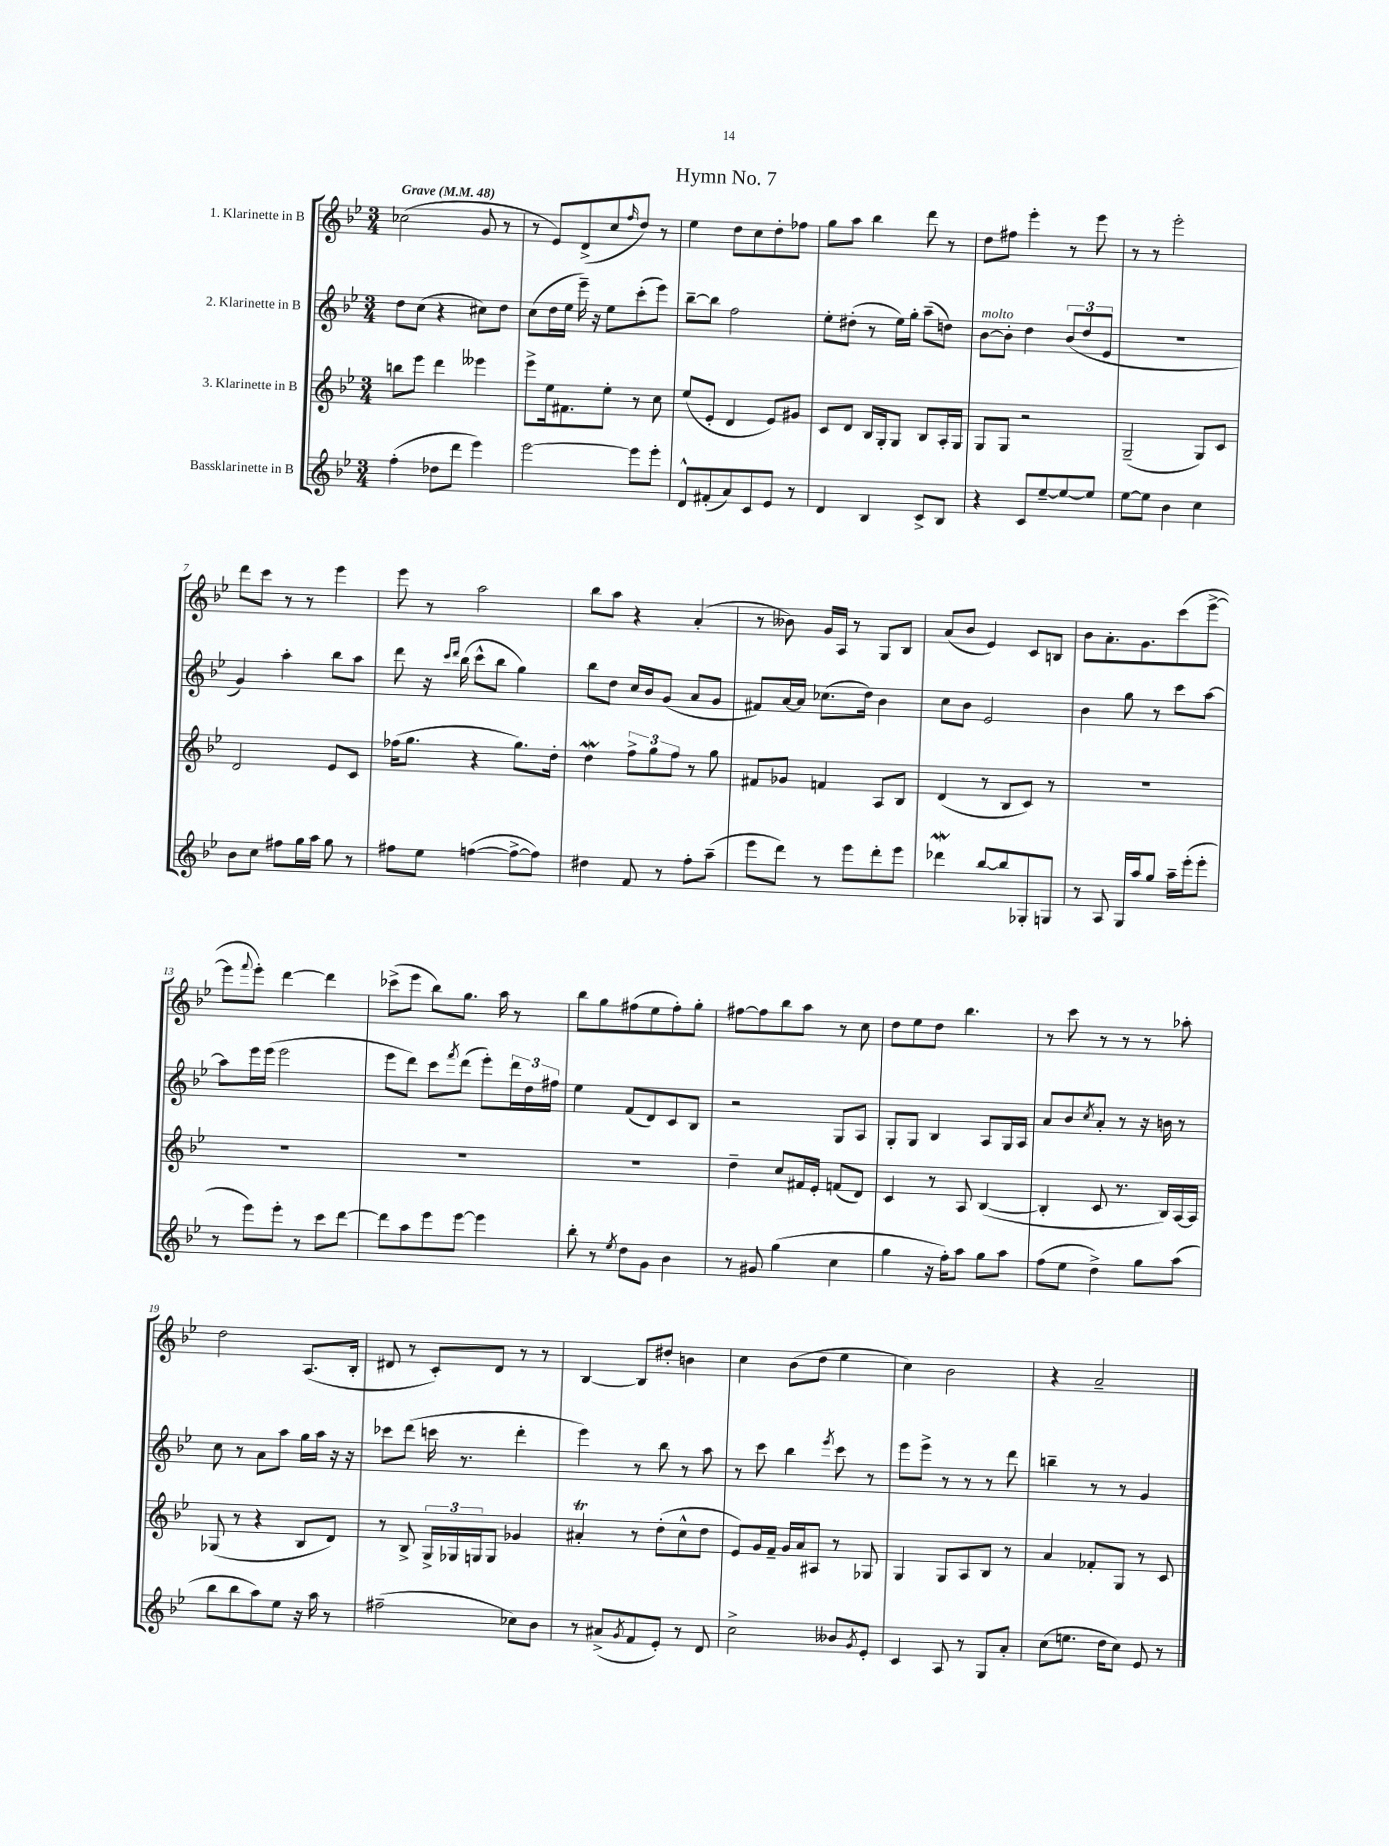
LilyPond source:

\header { title = "Hymn No. 7" }
<<
\new StaffGroup <<
\new Staff = "s0" \with { instrumentName = "1. Klarinette in B" } {
    \clef treble \key bes \major \numericTimeSignature \time 3/4 \tempo "Grave" 4 = 48
    ces''2( g'8 r8 |
    r8 ees'8) d'8->( c''8 \grace { f''16 } d''8) r8 |
    ees''4 d''8 c''8 d''8-. fes''8 |
    g''8 a''8 bes''4 d'''8 r8 |
    d''8 fis''8 ees'''4-. r8 ees'''8 |
    r8 r8 ees'''2-. |
    d'''8 c'''8 r8 r8 ees'''4 |
    ees'''8 r8 a''2 |
    bes''8 a''8 r4 a'4-.( |
    r8 beses'8) g'16 a16 r8 g8 bes8 |
    a'8( bes'8 ees'4) c'8 b8 |
    bes'8 a'8.-. g'8. c'''8( ees'''8~-> |
    ees'''8 \appoggiatura { f'''8 } ees'''8-.) d'''4~ d'''4 |
    ces'''8->( ees'''8 bes''8) g''8. a''16 r8 |
    bes''8 g''8 fis''8( ees''8 fis''8-.) g''8-. |
    fis''8~ fis''8 bes''8 a''8 r8 c''8 |
    d''8 ees''8 d''8 bes''4. |
    r8 c'''8 r8 r8 r8 aes''8-. |
    d''2 a8.( bes16-. |
    dis'8 r8 c'8-.) dis'8 r8 r8 |
    bes4~ bes8 dis''8-. b'4 |
    c''4 bes'8( d''8 ees''4 |
    c''4) bes'2 |
    r4 a'2-- \bar "|." |
}
\new Staff = "s1" \with { instrumentName = "2. Klarinette in B" } {
    \clef treble \key bes \major \numericTimeSignature \time 3/4
    d''8 c''8( r4 cis''8) d''8 |
    c''8( d''16 ees''16 ees'''16--) r16 ees''8 c'''8-.( ees'''8) |
    bes''8~-- bes''8 f''2 |
    ees''8-. dis''8-.( r8 ees''16) g''16-. a''8--( d''8) |
    bes'8~^\markup { \italic "molto" } bes'8-. d''4 \tuplet 3/2 { bes'8( d''8 ees'8 } |
    R2. |
    g'4) a''4-. bes''8 a''8 |
    d'''8 r16 \grace { c'''16 d'''16 } bes''16( c'''8-^ bes''8 g''4) |
    bes''8 d''8 c''16 bes'16 g'8( a'8 g'8 |
    fis'8) a'16~ a'16 ces''8.( d''16) bes'4 |
    c''8 bes'8 ees'2 |
    bes'4 g''8 r8 c'''8 a''8~ |
    a''8 ees'''16 ees'''16( ees'''2 |
    ees'''8 d'''8) c'''8 \acciaccatura { f'''8 } d'''8( ees'''8-.) \tuplet 3/2 { d'''16 d''16 fis''16 } |
    ees''4 f'8( d'8) c'8 bes8 |
    r2 g8 a8 |
    g8-. g8 bes4 a8 g16 a16 |
    a'8 bes'8 \acciaccatura { c''8 } a'8-. r8 r16 b'16 r8 |
    c''8 r8 a'8 a''8 g''16 a''16 r16 r16 |
    ces'''8 d'''8( c'''16 r8. d'''4-. |
    ees'''4) r8 bes''8 r8 a''8 |
    r8 c'''8 bes''4 \acciaccatura { ees'''8 } c'''8 r8 |
    ees'''8 ees'''8-> r8 r8 r8 d'''8 |
    b''4-- r8 r8 g'4 \bar "|." |
}
\new Staff = "s2" \with { instrumentName = "3. Klarinette in B" } {
    \clef treble \key bes \major \numericTimeSignature \time 3/4
    b''8 ees'''8 d'''4 eeses'''4 |
    ees'''8-> ees''16 fis'8. ees''8-. r8 c''8 |
    ees''8( ees'8-. d'4 ees'8) gis'8 |
    c'8 d'8 bes16 g16-. g8 bes8 a16-. g16 |
    g8 g8 r2 |
    g2--( g8) c'8 |
    d'2 ees'8 c'8 |
    fes''16( g''8. r4 g''8.) d''16-. |
    d''4\mordent \tuplet 3/2 { f''8-> g''8 f''8 } r8 g''8 |
    fis'8 ges'8 f'4 a8 bes8 |
    d'4( r8 bes8 c'8) r8 |
    R2. |
    R2. |
    R2. |
    R2. |
    d''4-- c''8 fis'16 ees'16-. f'8( d'8) |
    c'4 r8 a8 bes4~( |
    bes4-. c'8 r8. bes16) a16~ a16 |
    ges8( r8 r4 bes8 d'8) |
    r8 bes8-> \tuplet 3/2 { g16-> ges16 g16 } g8 ges'4 |
    ais'4-.\trill r8 d''8-.( c''8-^ d''8 |
    ees'8) g'16 f'16-- g'16 a'16 ais8 r8 ges8 |
    g4 g8 a8 bes8 r8 |
    a'4 fes'8-. g8 r8 c'8 \bar "|." |
}
\new Staff = "s3" \with { instrumentName = "Bassklarinette in B" } {
    \clef treble \key bes \major \numericTimeSignature \time 3/4
    f''4-.( des''8 d'''8 ees'''4) |
    ees'''2~ ees'''8 ees'''8-. |
    d'8-^ fis'8-.( a'8) c'8 ees'8 r8 |
    d'4 bes4 c'8-> bes8 |
    r4 c'8 ees''8~-- ees''8~ ees''8 |
    ees''8~ ees''8 bes'4 c''4 |
    bes'8 c''8 fis''8 g''16 a''16 g''8 r8 |
    fis''8 ees''8 f''4~( f''8~-> f''8) |
    dis''4 f'8 r8 f''8-. a''8--( |
    ees'''8 d'''8) r8 ees'''8 d'''8-. ees'''8 |
    des'''4\mordent bes''8~ bes''8 ges8-. g8 |
    r8 a8 g16 a''16 g''8 a''16-- ees'''16-.( ees'''8-. |
    r8 ees'''8) ees'''8-. r8 c'''8 d'''8~ |
    d'''8 a''8 ees'''8 ees'''8~ ees'''4 |
    bes''8-. r8 \acciaccatura { ees''8 } d''8 g'8 bes'4 |
    r8 gis'8 g''4( c''4 |
    g''4 r16 f''16-.) a''8 g''8 a''8 |
    f''8( ees''8 d''4->) g''8 a''8( |
    bes''8 bes''8 a''8) ees''8 r16 a''16 r8 |
    fis''2--( ces''8) bes'8 |
    r8 ais'8->( \acciaccatura { g'8 } f'8 ees'8-.) r8 d'8 |
    c''2-> beses'8 \acciaccatura { g'8 } ees'8-. |
    c'4 a8 r8 g8 a'8-. |
    c''8( e''8. d''16 c''8) ees'8 r8 \bar "|." |
}
>>
>>
